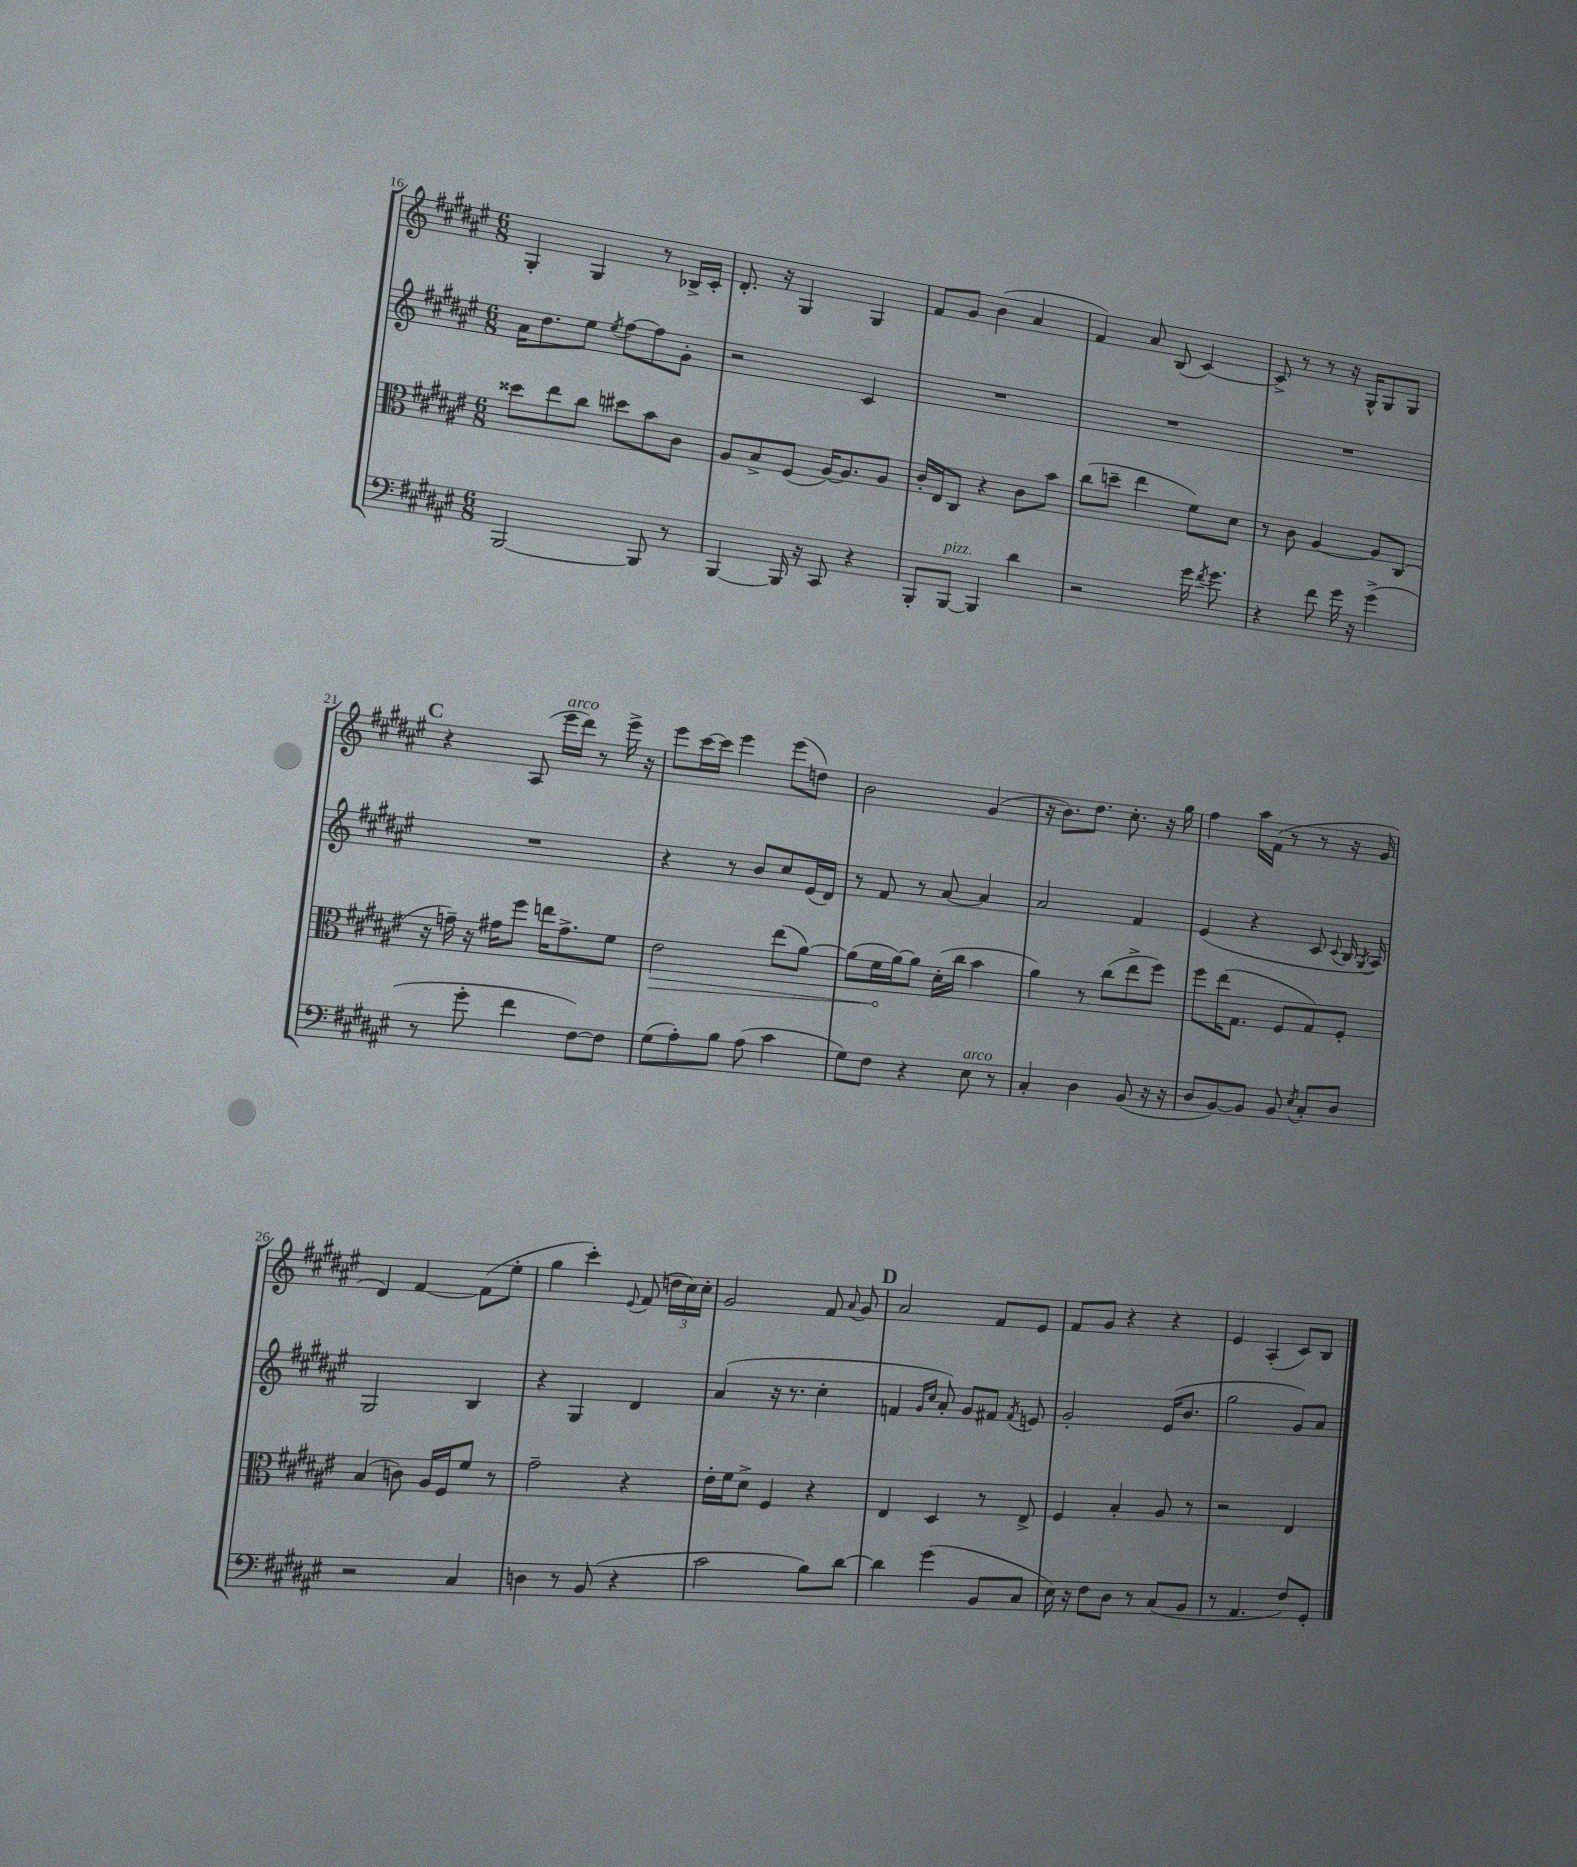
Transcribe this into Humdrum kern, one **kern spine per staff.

**kern	**kern	**kern	**kern
*staff4	*staff3	*staff2	*staff1
*clefF4	*clefC3	*clefG2	*clefG2
*k[f#c#g#d#a#e#]	*k[f#c#g#d#a#e#]	*k[f#c#g#d#a#e#]	*k[f#c#g#d#a#e#]
*M6/8	*M6/8	*M6/8	*M6/8
[2BBB	8dd##	16a#	4G#'
.	.	8.dd#	.
.	8ee#	.	.
.	8cc#	8ee#	4G#
.	.	8qee#	.
.	8dd#	[8ff#	.
8BBB]	8b	8ff#]	8r
8r	8c#	8g#'	16B-^
.	.	.	16c#'
=	=	=	=
[4BBB	8A#	2r	8.d#'
.	8B^	.	.
.	.	.	16r
16BBB]	(8F#	.	4G#
16r	.	.	.
8CC#	[16A#)	.	.
.	8.A#]	.	.
4r	.	4c#	4G#
.	8A#	.	.
=	=	=	=
8BBB'	16c#'	2.r	8f#
.	16E#	.	.
[8BBB	8C#	.	8g#
4BBB]	4r	.	(4b
4d#	8c#	.	4a#
.	8b	.	.
=	=	=	=
2r	(8cc#	2.r	4f#)
.	8dd~	.	.
.	4ee#	.	8a#
.	.	.	(8B
16g#	8f#)	.	[4c#)
8qf#	.	.	.
8.g#	.	.	.
.	8d#	.	.
=	=	=	=
4r	8r	2.r	8c#^]
.	8c#	.	8r
8f#	[4A#	.	8r
16g#	.	.	16r
16r	.	.	16G#^^
(4g#^	8A#]	.	8G#
.	(8C#	.	8G#
=	=	=	=
8r	16r	2.r	4r
.	16g~)	.	.
8g#'	16r	.	.
.	16g#	.	.
4f#	8ff#	.	(8A#
.	16ee	.	16eee#
.	8.g#^	.	16ddd#)
[8F#)	.	.	8r
8F#]	8f#	.	16eee#^
.	.	.	16r
=	=	=	=
(8G#	2e#	4r	8eee#
8A#')	.	.	[16ccc#
.	.	.	16ccc#]
8B	.	8r	4eee#
(8A#	.	8b	.
4c#	(8ee#	8cc#	(8eee#
.	[8a#)	(16e#	8dd)
.	.	16d#)	.
=	=	=	=
8G#)	(8a#]	8r	2b
8F#	16f#	8f#	.
.	[16a#)	.	.
4r	8a#]	8r	.
.	(16d#'	[8a#	.
.	16cc#	.	.
8E#	4b	4a#]	(4g#
8r	.	.	.
=	=	=	=
4C#'	4a#)	2a#	16r
.	.	.	8.b)
4D#	8r	.	8.dd#
.	(8cc#	.	.
.	.	.	8.cc#'
(8BB	8ee#^	4f#	.
16r	8ff#)	.	16r
16r	.	.	16gg#
=	=	=	=
8D#	8ff#	(4e#	4ff#
[8BB)	(16ee#	.	.
.	8.G#	.	.
8BB]	.	4r	16aa#
.	.	.	(16f#
8BB	8F#	.	8r
8qE#	.	.	.
8C#'	8G#)	8c#	8r
.	.	8qqc#	.
8D#	8F#'	16B	16r
.	.	8qG#	.
.	.	16A#)	16g#
=	=	=	=
2r	(4B	2G#	4d#)
.	8c)	.	[4f#
.	16A#	.	.
.	16F#	.	.
4C#	8f#	4B	(8f#]
.	8r	.	8ee#'
=	=	=	=
4D	2g#~	4r	4gg#
8r	.	4G#	4ccc#')
(8BB	.	.	.
.	.	.	8qqe#
4r	4r	4d#	(8f#
.	.	.	24dd
.	.	.	24cc#)
.	.	.	24cc#'
=	=	=	=
2c#	16e#'	(4a#	2g#
.	16f#	.	.
.	8d#^	.	.
.	4F#	16r	.
.	.	8.r	.
8B)	4r	4cc#'	8f#
.	.	.	8qqa#
[8d#	.	.	8g#
=	=	=	=
4d#]	4E#	4f	2a#
.	.	16qqg#	.
.	.	16qqcc#	.
(4g#	4D#	8a#')	.
.	.	8g#	.
8BB	8r	8f#	8f#
.	.	8qf#	.
8C#	8E#^	8e	8e#
=	=	=	=
16E#)	4F#	2g#'	8f#
16r	.	.	.
8F#	.	.	8g#
8D#	4B'	.	4r
8r	.	.	.
(8C#	8A#	(16e#	4r
.	.	8.b	.
8BB	8r	.	.
=	=	=	=
8r	2r	2gg#	4e#
4.AA#	.	.	.
.	.	.	(4A#'
8F#)	4E#	8g#)	8c#)
8GG#'	.	8a#	8B
==	==	==	==
*-	*-	*-	*-
